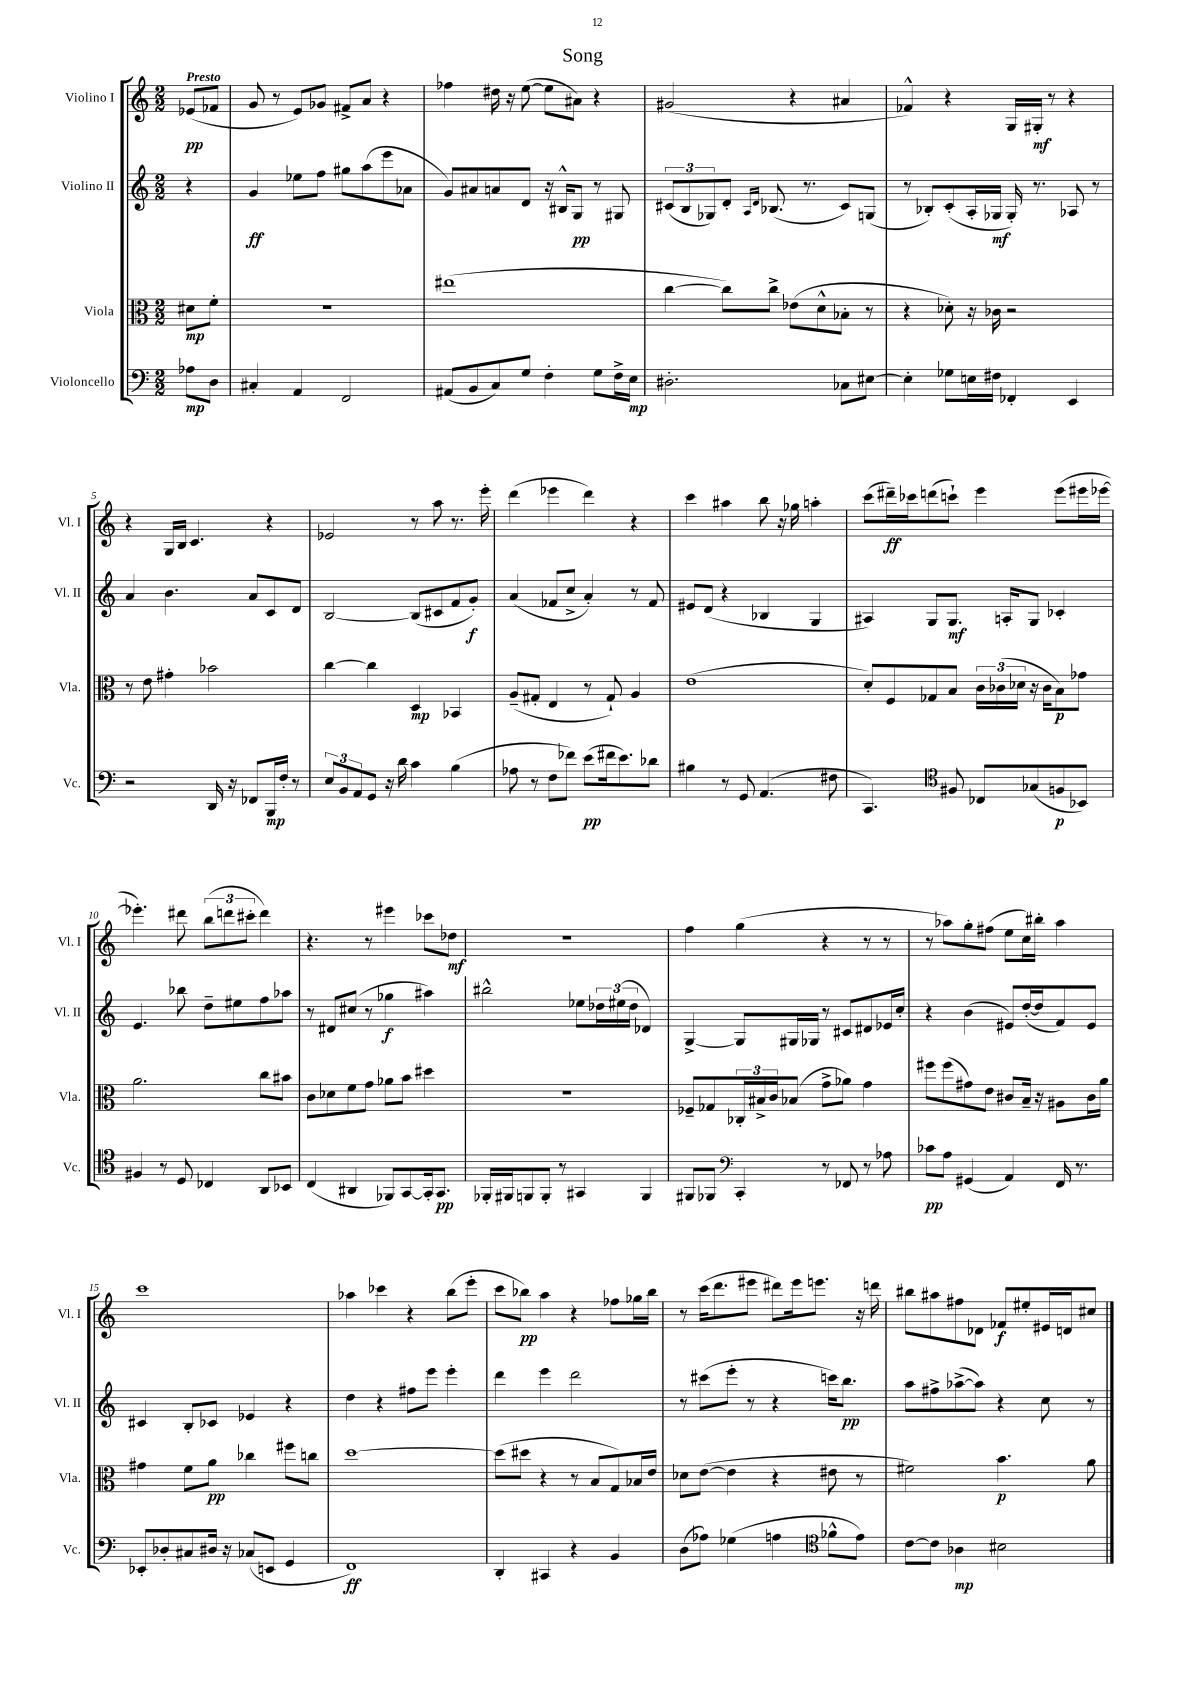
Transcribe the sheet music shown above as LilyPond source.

\header { title = "Song" }
<<
\new StaffGroup <<
\new Staff = "s0" \with { instrumentName = "Violino I" shortInstrumentName = "Vl. I" } {
    \clef treble \key c \major \numericTimeSignature \time 2/2 \partial 4 \tempo "Presto"
    ees'8\pp( fes'8 |
    g'8 r8 e'8) ges'8 fis'8-> a'8 r4 |
    fes''4 dis''16 r16 e''8~( e''8 ais'8) r4 |
    gis'2( r4 ais'4 |
    fes'4-^) r4 g16 gis16-.\mf r8 r4 |
    r4 g16 b16 c'4. r4 |
    ees'2 r8 a''8 r8. e'''16-. |
    d'''4( ees'''4 d'''4) r4 |
    c'''4 ais''4 b''8 r16 ges''16 a''4-. |
    c'''8( dis'''16--\ff) ces'''16 d'''8( c'''8-!) e'''4 e'''8( eis'''16 ees'''16~ |
    ees'''4.-.) dis'''8 \tuplet 3/2 { b''8( d'''8 cis'''8-. } d'''4) |
    r4. r8 eis'''4 ces'''8 des''8\mf |
    R1 |
    f''4 g''4( r4 r8 r8 |
    r8 aes''8) g''8-. fis''8( e''8 c''16) bis''16-. aes''4 |
    c'''1 |
    aes''4 ces'''4 r4 b''8( e'''8-. |
    c'''8 bes''8\pp) a''4 r4 fes''8 ges''16 bes''16 |
    r8 c'''16( d'''8. eis'''8 dis'''8) eis'''16 e'''8. r16 d'''16 |
    bis''8 ais''8 fis''8 des'8 fes'8\f eis''8-. eis'16 d'16 cis''8 \bar "|." |
}
\new Staff = "s1" \with { instrumentName = "Violino II" shortInstrumentName = "Vl. II" } {
    \clef treble \key c \major \numericTimeSignature \time 2/2 \partial 4
    r4 |
    g'4\ff ees''8 f''8 gis''8 a''8( e'''8 aes'8 |
    g'8) ais'8 a'8 d'8 r16 bis16-^ g8\pp r8 gis8 |
    \tuplet 3/2 { cis'8( b8 ges8) } d'8-. \grace { a16 d'16 } bes8.( r8. cis'8) g8( |
    r8 bes8-.) c'8-.( a16-. ges16\mf ges16-.) r8. aes8 r8 |
    a'4 b'4. a'8 c'8 d'8 |
    b2~ b8( cis'8 f'8 g'8-.\f) |
    a'4( fes'8 c''8-> a'4-.) r8 fes'8 |
    eis'8 d'8( r4 bes4 g4 |
    ais4) g8 g8.\mf a16-. g8 ces'4-. |
    e'4. bes''8 d''8-- eis''8 f''8 aes''8 |
    r8 dis'8 cis''8( r8 ges''4\f ais''4) |
    bis''2-^ ees''8 \tuplet 3/2 { des''16 eis''16( des''16 } des'4) |
    g4~-> g8 gis16 ges16 r8 cis'8 dis'8 ees'16 c''16-. |
    r4 b'4( eis'8) d''16~-.( d''16 f'8) eis'8 |
    cis'4 b8-. ces'8 ees'4 r4 |
    d''4 r4 fis''8 e'''8 e'''4-. |
    d'''4 e'''4 d'''2 |
    r8 cis'''8( e'''8-. r8 r4 c'''16) b''8.\pp |
    a''8 fis''8-> aes''8~->( aes''8) r4 c''8 r8 \bar "|." |
}
\new Staff = "s2" \with { instrumentName = "Viola" shortInstrumentName = "Vla." } {
    \clef alto \key c \major \numericTimeSignature \time 2/2 \partial 4
    dis'8\mp f'8-. |
    r1 |
    eis''1( |
    c''4~ c''8) c''8-> ees'8( d'8-^ bes8-. r8 |
    r4 des'8-.) r16 ces'16 r2 |
    r8 e'8 gis'4-. bes'2 |
    c''4~ c''4 d4\mp bes,4 |
    a8--( gis8-. e4 r8 gis8-!) a4 |
    e'1( |
    d'8-.) f8 ges8 b8 \tuplet 3/2 { c'16 ces'16( des'16 } r16 ces'16 b8\p) ges'8 |
    a'2. c''8 bis'8 |
    c'8 des'8 f'8 g'8 aes'8 b'8 dis''4 |
    R1 |
    fes8-- ges8 \tuplet 3/2 { ces16-. bis16-> c'16 } bes8( g'8-> aes'8) g'4 |
    fis''8 fis''8( gis'8) e'8 cis'8 b16-- r16 ais8 cis'16 a'16 |
    gis'4 f'8 a'8\pp ces''4 fis''8 c''8 |
    d''1~ |
    d''8( dis''8 r4 r8 b8 g8) bes16 e'16 |
    des'8 e'8~( e'4 r4 eis'8 r8 |
    fis'2) b'4.\p a'8 \bar "|." |
}
\new Staff = "s3" \with { instrumentName = "Violoncello" shortInstrumentName = "Vc." } {
    \clef bass \key c \major \numericTimeSignature \time 2/2 \partial 4
    aes8\mp d8 |
    cis4-. a,4 f,2 |
    ais,8( b,8 c8) g8 f4-. g8 f16-> e16\mp |
    dis2.-. ces8 eis8~ |
    eis4-. ges8 e16 fis16 fes,4-. e,4 |
    r2 d,16 r16 fes,8 b,,16\mp f16-. r8 |
    \tuplet 3/2 { e8 b,8 a,8 } g,8 r16 d'16 c'4 b4( |
    aes8 r8 f8 fes'8) e'8\pp( fis'16 e'8.) des'8 |
    bis4 r8 g,8 a,4.( fis8 |
    c,4.) \clef tenor fis8 ces8 ges8( f8\p bes,8) |
    fis4 r8 d8 ces4 a,8 bes,8 |
    c4( ais,4 fes,8) g,8~ g,16-. g,8.\pp |
    fes,16-. fis,16 f,8 f,8-. r8 gis,4 f,4 |
    fis,8 fes,8 \clef bass c,4-. r8 fes,8 r8 aes8 |
    ces'8\pp a8 gis,4( a,4) f,16 r8. |
    ees,8-. des8-. cis8 dis16 r16 ces8( e,8 g,4 |
    f,1\ff) |
    d,4-. cis,4 r4 b,4 |
    d8( aes8) ges4( a4 \clef tenor fes'8-^ e'8) |
    c'8~ c'8 aes4\mp bis2 \bar "|." |
}
>>
>>
